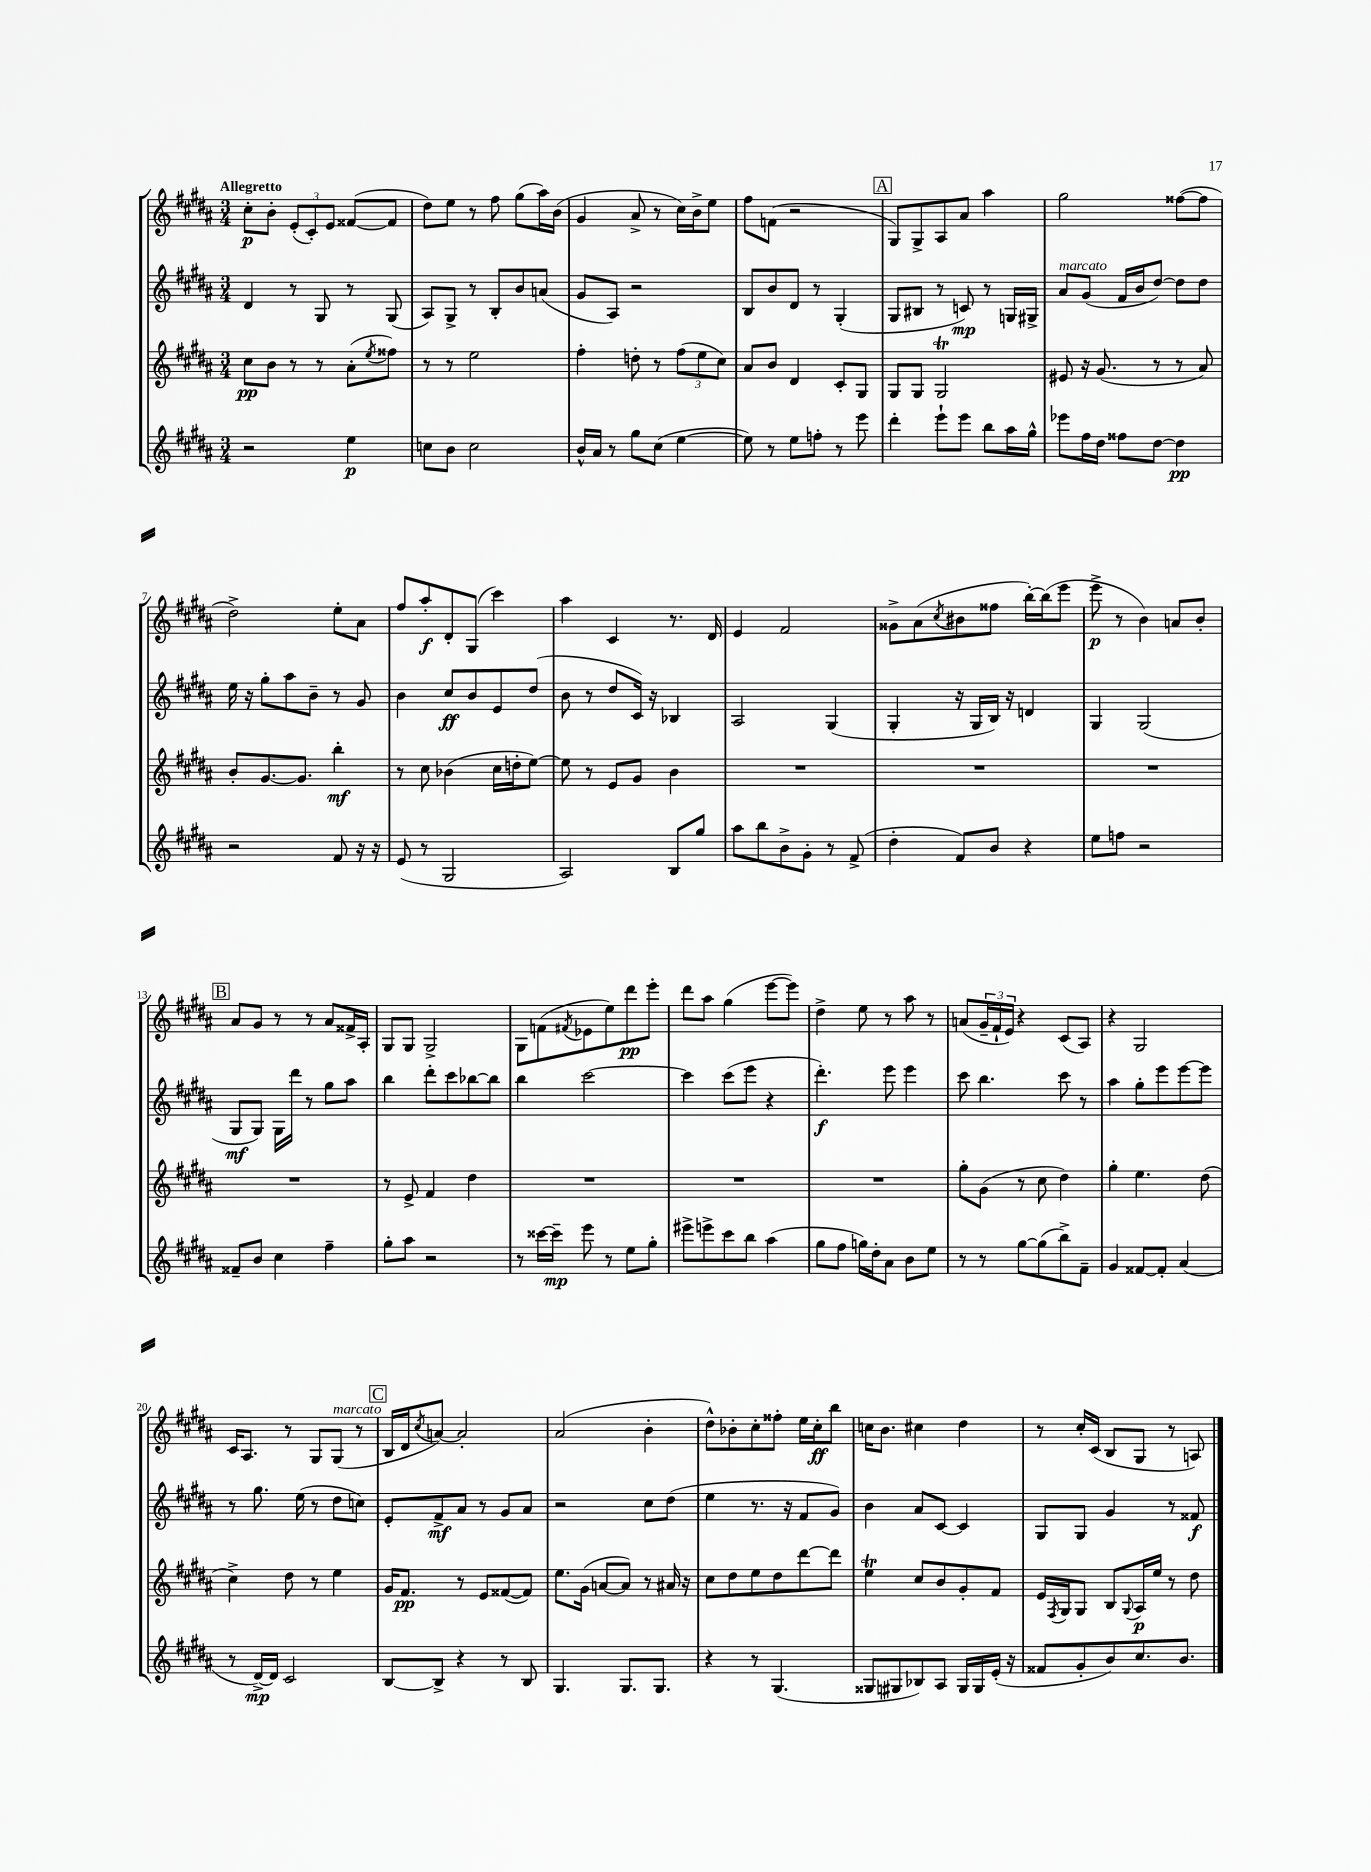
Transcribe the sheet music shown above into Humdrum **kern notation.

**kern	**kern	**kern	**kern
*staff4	*staff3	*staff2	*staff1
*clefG2	*clefG2	*clefG2	*clefG2
*k[f#c#g#d#a#]	*k[f#c#g#d#a#]	*k[f#c#g#d#a#]	*k[f#c#g#d#a#]
*M3/4	*M3/4	*M3/4	*M3/4
2r	8cc#	4d#	8cc#'
.	8b	.	8b'
.	8r	8r	(12e'
.	.	.	12c#')
.	8r	8G#	.
.	.	.	12e
4ee	(8a#'	8r	([8f##
.	8qee	.	.
.	8ff##)	(8G#	8f##]
=	=	=	=
8cc	8r	8A#)	8dd#)
8b	8r	8G#^	8ee
2cc	2ee	8r	8r
.	.	8B'	8ff#
.	.	8b	(8gg#
.	.	(8a	16aa#)
.	.	.	(16b
=	=	=	=
16b^^	4ff#'	8g#	4g#
16a#	.	.	.
8r	.	8A#)	.
8gg#	8dd'	2r	8a#^
(8cc#	8r	.	8r
[4ee	(12ff#	.	16cc#)
.	.	.	16b^
.	12ee	.	.
.	.	.	8ee
.	12cc#)	.	.
=	=	=	=
8ee])	8a#	8B	8ff#
8r	8b	8b	(8f
8ee	4d#	8d#	2r
8ff'	.	8r	.
8r	8c#'	(4G#'	.
8eee	8G#	.	.
=	=	=	=
4ddd#'	8G#	8G#	8G#)
.	8G#	8B#	8G#^
8eee`	2G#	8r	8A#
8eee	.	8c)	8a#
8bb	.	8r	4aa#
16aa#	.	16G	.
16gg#^^	.	16G#^	.
=	=	=	=
8eee-	8e#	8a#	2gg#
16ff#	16r	(8g#	.
16dd#	(8.g#	.	.
8ff##	.	16f#	.
.	.	16b	.
[8dd#	8r	[8dd#)	.
4dd#]	8r	8dd#]	([8ff##
.	8a#)	8dd#	8ff##]
=	=	=	=
2r	8b'	16ee	2dd#^)
.	.	16r	.
.	[8.g#	8gg#'	.
.	.	8aa#	.
.	8.g#]	.	.
.	.	8b~	.
8f#	4bb'	8r	8ee'
16r	.	8g#	8a#
16r	.	.	.
=	=	=	=
(8e	8r	4b	8ff#
8r	8cc#	.	8aa#'
2G#	(4b-	8cc#	8d#'
.	.	8b	(8G#
.	16cc#	8e	4ccc#)
.	16dd'	.	.
.	[8ee)	(8dd#	.
=	=	=	=
2A#)	8ee]	8b	4aa#
.	8r	8r	.
.	8e	8dd#	4c#
.	8g#	16c#)	.
.	.	16r	.
8B	4b	4B-	8.r
8gg#	.	.	.
.	.	.	16d#
=	=	=	=
8aa#	2.r	2A#	4e
8bb	.	.	.
8b^	.	.	2f#
8g#'	.	.	.
8r	.	(4G#	.
(8f#^	.	.	.
=	=	=	=
4dd#'	2.r	4G#'	8g##^
.	.	.	(8a#
.	.	.	8qcc#
8f#)	.	16r	8b#
.	.	16G#	.
8b	.	16B)	8ff##
.	.	16r	.
4r	.	4d	[16bb')
.	.	.	(16bb]
.	.	.	8eee
=	=	=	=
8ee	2.r	4G#	8eee^
8ff	.	.	8r
2r	.	(2G#	4b)
.	.	.	8a
.	.	.	8b'
=	=	=	=
8f##~	2.r	8G#	8a#
8b	.	8G#)	8g#
4cc#	.	16G#	8r
.	.	16ddd#	.
.	.	8r	8r
4ff#~	.	8gg#	8a#
.	.	8aa#	16f##^
.	.	.	16A#'
=	=	=	=
8gg#'	8r	4bb	8G#
8aa#	8e^	.	8G#
2r	4f#	8ddd#'	2G#^
.	.	8ccc#	.
.	4dd#	[8bb-	.
.	.	8bb-]	.
=	=	=	=
8r	2.r	4bb	8G#
[16ccc##	.	.	(8f
16ccc##~]	.	.	.
.	.	.	8qf#
8eee	.	[2ccc#	8e-
8r	.	.	8ee)
8ee	.	.	8ddd#
8gg#'	.	.	8eee'
=	=	=	=
8eee#^	2.r	4ccc#]	8ddd#
8eee^	.	.	8aa#
8ccc#	.	(8ccc#	(4gg#
8bb	.	8eee	.
(4aa#	.	4r	[8eee
.	.	.	8eee])
=	=	=	=
8gg#	2.r	4.ddd#')	4dd#^
8ff#	.	.	.
16gg)	.	.	8ee
16dd#'	.	.	.
8a#	.	8eee	8r
8b	.	4eee	8aa#
8ee	.	.	8r
=	=	=	=
8r	8gg#'	8ccc#	(8a
8r	(8g#	4.bb	24g#~
.	.	.	24f#`
.	.	.	24e)
[8gg#	8r	.	4r
(8gg#]	8cc#	.	.
8bb^)	4dd#)	8ccc#	(8c#
8f#~	.	8r	8A#)
=	=	=	=
4g#	4gg#'	4aa#	4r
[8f##	4.ee	8gg#'	2G#
8f##']	.	8eee	.
(4a#	.	[8eee	.
.	(8dd#	8eee]	.
=	=	=	=
8r	4cc#^)	8r	16c#
.	.	.	8.A#
[16d#^)	.	8.gg#	.
16d#]	.	.	.
2c#	8dd#	.	8r
.	.	(16ee	.
.	8r	8r	8G#
.	4ee	8dd#	(8G#
.	.	8cc)	8r
=	=	=	=
[8B	16g#	8e'	16B
.	8.f#	.	16d#
.	.	.	8qcc#
8B^]	.	8f#^	[8a)
4r	8r	8a#	2a']
.	8e	8r	.
8r	([8f##	8g#	.
8B	8f##])	8a#	.
=	=	=	=
4.G#	8.ee	2r	(2a#
.	(16g#	.	.
.	[8a	.	.
8.G#	8a])	.	.
.	8r	8cc#	4b'
8.G#	.	.	.
.	16a#	(8dd#	.
.	16r	.	.
=	=	=	=
4r	8cc#	4ee	8dd#^^)
.	8dd#	.	8b-'
8r	8ee	8.r	8cc#'
(4.G#	8dd#	.	8ff##'
.	.	16r	.
.	[8ddd#	8f#	16ee
.	.	.	16cc#'
.	8ddd#]	8g#)	8bb
=	=	=	=
8G##	4ee	4b	16cc
.	.	.	8.b
8G#	.	.	.
8B-)	8cc#	8a#	4cc#
8A#	8b	[8c#	.
16G#	8g#'	4c#]	4dd#
16G#	.	.	.
(16e'	8f#	.	.
16r	.	.	.
=	=	=	=
8f##	16e	8G#	8r
.	8qF#	.	.
.	16G#	.	.
8g#'	8G#	8G#	16cc#'
.	.	.	(16c#
8b)	8B	4g#	8B
.	8qqG#	.	.
8.cc#	16A#	.	8G#
.	16ee	.	.
.	8r	8r	8r
8.b	.	.	.
.	8dd#	8f##	8A)
==	==	==	==
*-	*-	*-	*-
